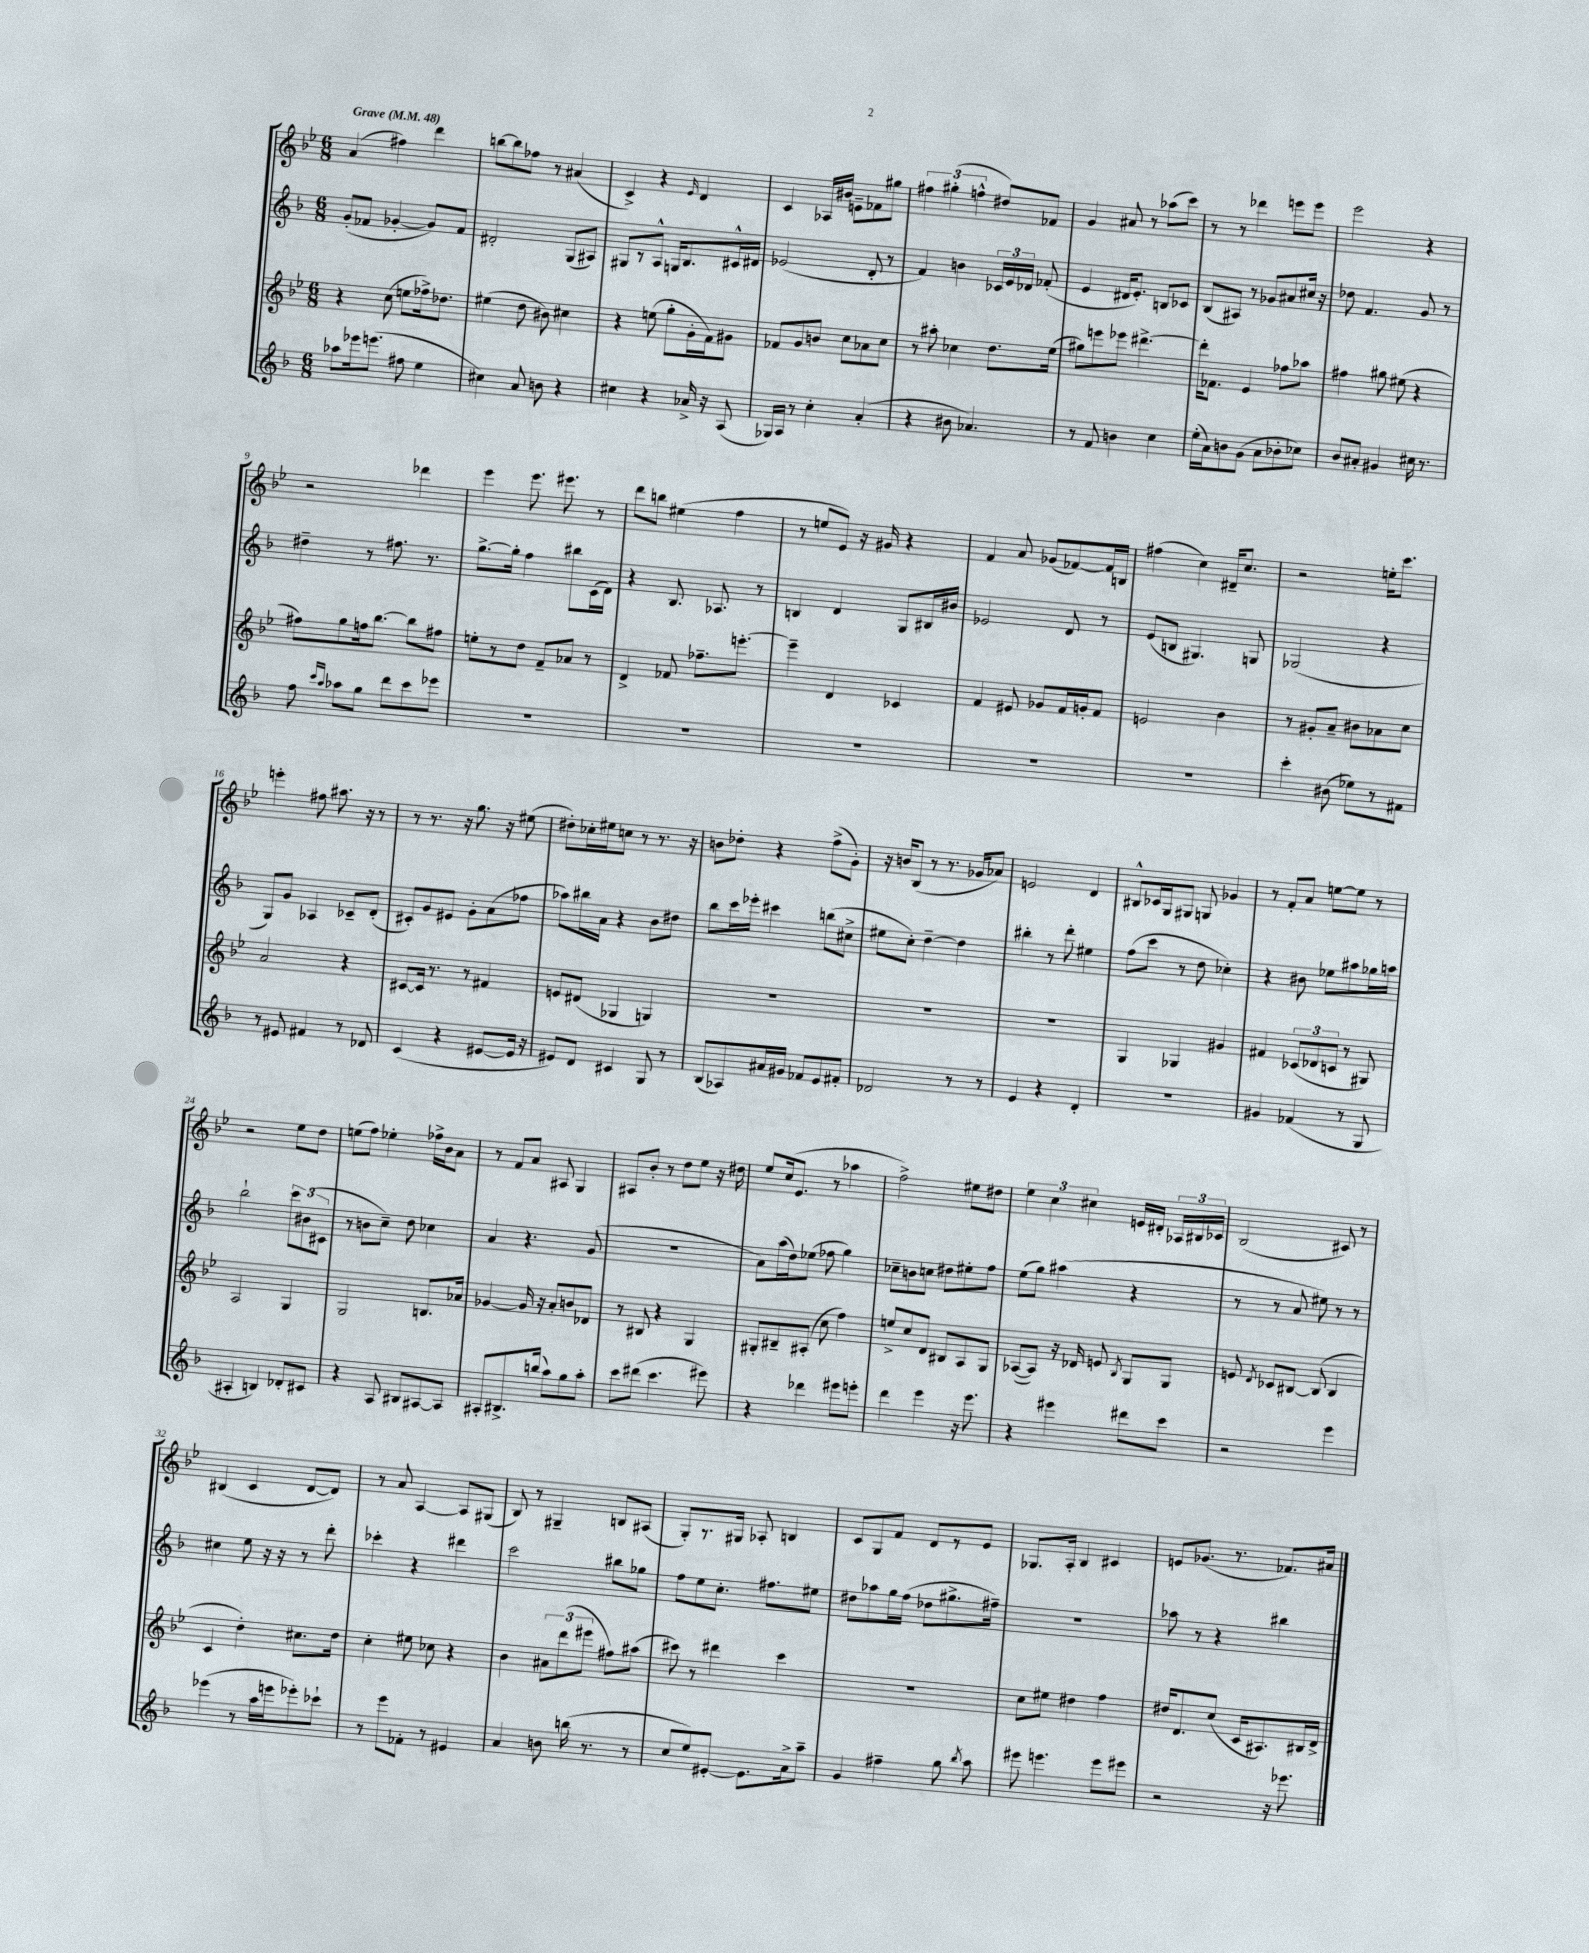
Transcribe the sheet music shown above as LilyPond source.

<<
\new StaffGroup <<
\new Staff = "s0" {
    \clef treble \key bes \major \numericTimeSignature \time 6/8 \tempo "Grave" 4 = 48
    \autoBeamOff a'4( fis''4) d'''4 |
    b''8[~ b''8 fes''8] r8 ais'4( |
    c'4->) r4 \grace { ees'16 } d'4 |
    c'4 aes16[ bis'16] e'8[-- fes'8 gis''8] |
    \tuplet 3/2 { fis''4 gis''4-.( f''4-^ } dis''8[) fes'8] |
    g'4 ais'8 r8 aes''8[( c'''8]) |
    r8 r8 des'''4 e'''8[ e'''8] |
    ees'''2 r4 |
    r2 des'''4 |
    ees'''4 ees'''8. eis'''8. r8 |
    d'''8[ b''8] eis''4( f''4 |
    r8 e''8[ ees'8]) r16 gis'16 r4 |
    f'4 a'8 ges'8[( fes'8~) fes'16 b16] |
    fis''4( c''4) dis'16[-- c''8.] |
    r2 e''16[-. c'''8.] |
    e'''4-. fis''8 ais''8. r16 r8 |
    r8 r8. r16 g''8. r16 eis''8( |
    dis''8[-.) ces''16-. eis''16 c''8] r8 r8. r16 |
    b'8[ des''8]-. r4 f''8[->( g'8]-.) |
    r16 b'16[ bes8]( r8 r8. ges'16[ aes'8]) |
    e'2 d'4 |
    bis8[-^ ces'16 g16 gis8] g8 ges'4 |
    r8 f'8[-. a'8] e''8[~ e''8] r8 |
    r2 ees''8[ d''8] |
    e''8[( f''8]) ees''4-. fes''16[-> bes'16 a'8] |
    r8 f'8[ a'8] ais8 g4 |
    ais8[ bes'8]-. r8 d''8[ ees''8] r16 dis''16 |
    ees''8[ c''16( ees'8.] r8 aes''4 |
    f''2->) eis''8[ dis''8] |
    \tuplet 3/2 { ees''4 c''4 cis''4 } e'16[ dis'16]-. \tuplet 3/2 { aes16[ bis16 ces'16] } |
    bes2( cis'8) r8 |
    bis4( c'4 d'8[~ d'8]) |
    r8 a'8 a4~ a8[ gis8]( |
    bes8) r8 gis4-- b8[ ais8]( |
    g8[-.) r8. gis16] aes8-. b4 |
    c'8[ g8 f'8] d'8[ r8 ees'8] |
    ges8.[ a16]-. bes4 cis'4 |
    e'8[ ges'8.]( r8. fes'8.[) ais'16] \bar "|." |
}
\new Staff = "s1" {
    \clef treble \key f \major \numericTimeSignature \time 6/8
    \autoBeamOff g'8[-.( fes'8] ges'4~-. ges'8[) fes'8] |
    dis'2-. g8[( ais8]) |
    gis8[ r8 a8]-^ g16[ bes8. cis'16-^ dis'16] |
    ees'2( d'8-. r8 |
    f'4) b'4 \tuplet 3/2 { ces'16[ e'16 des'16] } fes'8-.( |
    e'4 dis'16[ e'8.]-.) b8[ ces'8] |
    bes8[( ais8]) r8 ges'8[ ais'8 cis''16] r16 |
    des''8 f'4. g'8 r8 |
    dis''4-- r8 fis''8. r8. |
    g''8.[~-> g''16]-. f''4 bis''8[ c'16( d'16]) |
    r4 bes8. aes8. r8 |
    b4 d'4 g8[ bis16 bis'16] |
    ees'2 d'8 r8 |
    e'8[( b8] gis4.) g8 |
    ges2( r4 |
    g8[) g'8] aes4 ces'8[-- d'8]-.( |
    cis'8[-.) g'8 eis'8] g'8[-. a'8( fes''8] |
    aes''8[) bis''16 a'16] r4 bes'8[ dis''8] |
    bes''8[ c'''16 ees'''16]-. cis'''4 b''8[( cis''8]-> |
    eis''8[ c''8]-.) d''4~-- d''4 |
    bis''4-. r8 d'''8-. eis''4 |
    f''8[( c'''8] r8 d''8 ces''4-.) |
    r4 bis'8 ees''8[ ais''8 ges''16 a''16] |
    bes''2-! \tuplet 3/2 { c'''8[ bis'8( cis'8] } |
    r8 b'8[ c''8]--) d''8 ces''4 |
    a'4 r4. g'8( |
    R2. |
    a'8[) a''16( d''16) ees''8]( fes''8 g''4) |
    ces''8[-- b'8 c''8] dis''8[ eis''8-. f''8] |
    e''8[( g''8]) ais''4( r4 |
    r8 r8 a'8 eis''8) r8 r8 |
    cis''4 e''8 r16 r16 r8 d'''8-. |
    ces'''4-. r4 dis'''4 |
    c'''2 bis''8[ ges''8] |
    f''8[ e''8 c''8.]-. fis''8.[ eis''8] |
    dis''8[ aes''8 g''16 f''16]( des''8[ gis''8.-> fis''16]--) |
    R2. |
    aes''8 r8 r4 bis''4 \bar "|." |
}
\new Staff = "s2" {
    \clef treble \key bes \major \numericTimeSignature \time 6/8
    \autoBeamOff r4 c''8( e''8[ fes''16->) des''8.] |
    eis''4( d''8 bis'8) cis''4 |
    r4 e''8( g''8[-. g'16-. f'16) gis'8] |
    fes'8[ g'8 b'8] c''8[ aes'8 c''8] |
    r8 ais''8-. ces''4 d''8.[ ees''16]( |
    gis''8[) e'''8 ees'''8] dis'''4.~-> |
    dis'''16[-. fes'8.] ees'4 fes''8[ aes''8] |
    fis''4 gis''8 eis''8( r4 |
    fis''8[) g''8 f''16 bes''8.]~ bes''8[ fis''8] |
    e''8[-. r8 d''8] f'8[-- aes'8] r8 |
    d'4-> fes'8 fes''8.[-- e'''8.]~-. |
    e'''4-- d'4 ces'4 |
    f'4 eis'8 ges'8[ f'16 g'16-. f'8] |
    e'2 bes'4 |
    r8 gis'8[-. a'8]-- bis'8[ aes'8 c''8] |
    a'2 r4 |
    cis'8[~ cis'16] r8. r8 fis'4 |
    e'8[ dis'8]( ges4 g4) |
    R2. |
    R2. |
    R2. |
    g4 ges4 gis'4 |
    fis'4 \tuplet 3/2 { ces'8[( des'8 c'8] } r8 gis8) |
    a2 g4 |
    g2 b8.[ aes'16] |
    ges'4~ ges'16 r16 a'8[-. b'8 des'8] |
    r8 bis8 r4 g4 |
    gis8[-. bis8-- ais8]-.( c''8 f''4) |
    e''8[-> c''8 d'8] bis8[ a8 g8] |
    aes8[~( aes8]) r16 des'16 e'8 \acciaccatura { bes8 } g8[ g8] |
    e'8 \acciaccatura { d'8 } ces'8[ bis8]~ bis8( bis4 |
    c'4 d''4-.) cis''8.[ d''16] |
    c''4-. eis''8 ces''8 r4 |
    bes'4 \tuplet 3/2 { ais'8[ d'''8( eis'''8] } fis''8[) ais''8]( |
    cis'''8) r8 dis'''4 cis'''4 |
    R2. |
    c''8[ eis''8] dis''4 f''4 |
    dis''16[ d'8. c''8]( c'16[ ais8.) bis16 d'16]-> \bar "|." |
}
\new Staff = "s3" {
    \clef treble \key f \major \numericTimeSignature \time 6/8
    \autoBeamOff aes''8[ ees'''16 e'''8.]( fis''8 e''4 |
    cis''4) a'8 b'8 r4 |
    cis''4 r4 aes'16-> r16 a8( |
    ges16[) a16] r8 c''4-. a'4-.( |
    r4 bis'8 aes'4.) |
    r8 f'8 b'4 c''4 |
    e''16[-.( a'16) b'8 g'8]( a'8[ bes'8-. ces''8]) |
    bes'8[ ais'8]-. gis'4 cis''16 r8. |
    f''8 \grace { c'''16[ a''16] } aes''8[ g''8] d'''8[ c'''8 ees'''8] |
    R2. |
    R2. |
    R2. |
    R2. |
    R2. |
    c'''4-. bis'8( ees''8[) r8 fis'8] |
    r8 eis'8 fis'4 r8 des'8 |
    c'4( r4 eis'8[~ eis'16] r16 |
    eis'8[) d'8] cis'4 g8 r8 |
    bes8[( aes8) ais'16 gis'16] fes'8[ e'8 fis'8]-. |
    des'2 r8 r8 |
    e'4 r4 d'4-. |
    R2. |
    gis'4 fes'4( r8 g8 |
    ais4-. b4) des'8[-. cis'8] |
    r4 a8 bis8[ ais8~ ais8] |
    ais8[-. bis8.-> b''16]( a''8[) g''8 a''8]-. |
    c'''8[ dis'''8]( c'''4. eis'''8) |
    r4 des'''4 eis'''8[ e'''8]-. |
    d'''4 e'''4 r16 e'''8. |
    r4 eis'''4 dis'''8[ c'''8] |
    r2 e'''4 |
    ees'''4( r8 a''16[ e'''16 ees'''8-.) ces'''8]-! |
    r8 e'''8[ fes'8]-. r8 eis'4 |
    a'4 b'8 b''16( r8. r8 |
    c''8[ e''8) eis'8]~-. eis'8.[ a'16-> a''8]-- |
    g'4 fis''4-- g''8 \acciaccatura { bes''8 } a''8 |
    eis'''8 e'''4. e'''8[ eis'''8] |
    r2 r16 ees'''8. \bar "|." |
}
>>
>>
